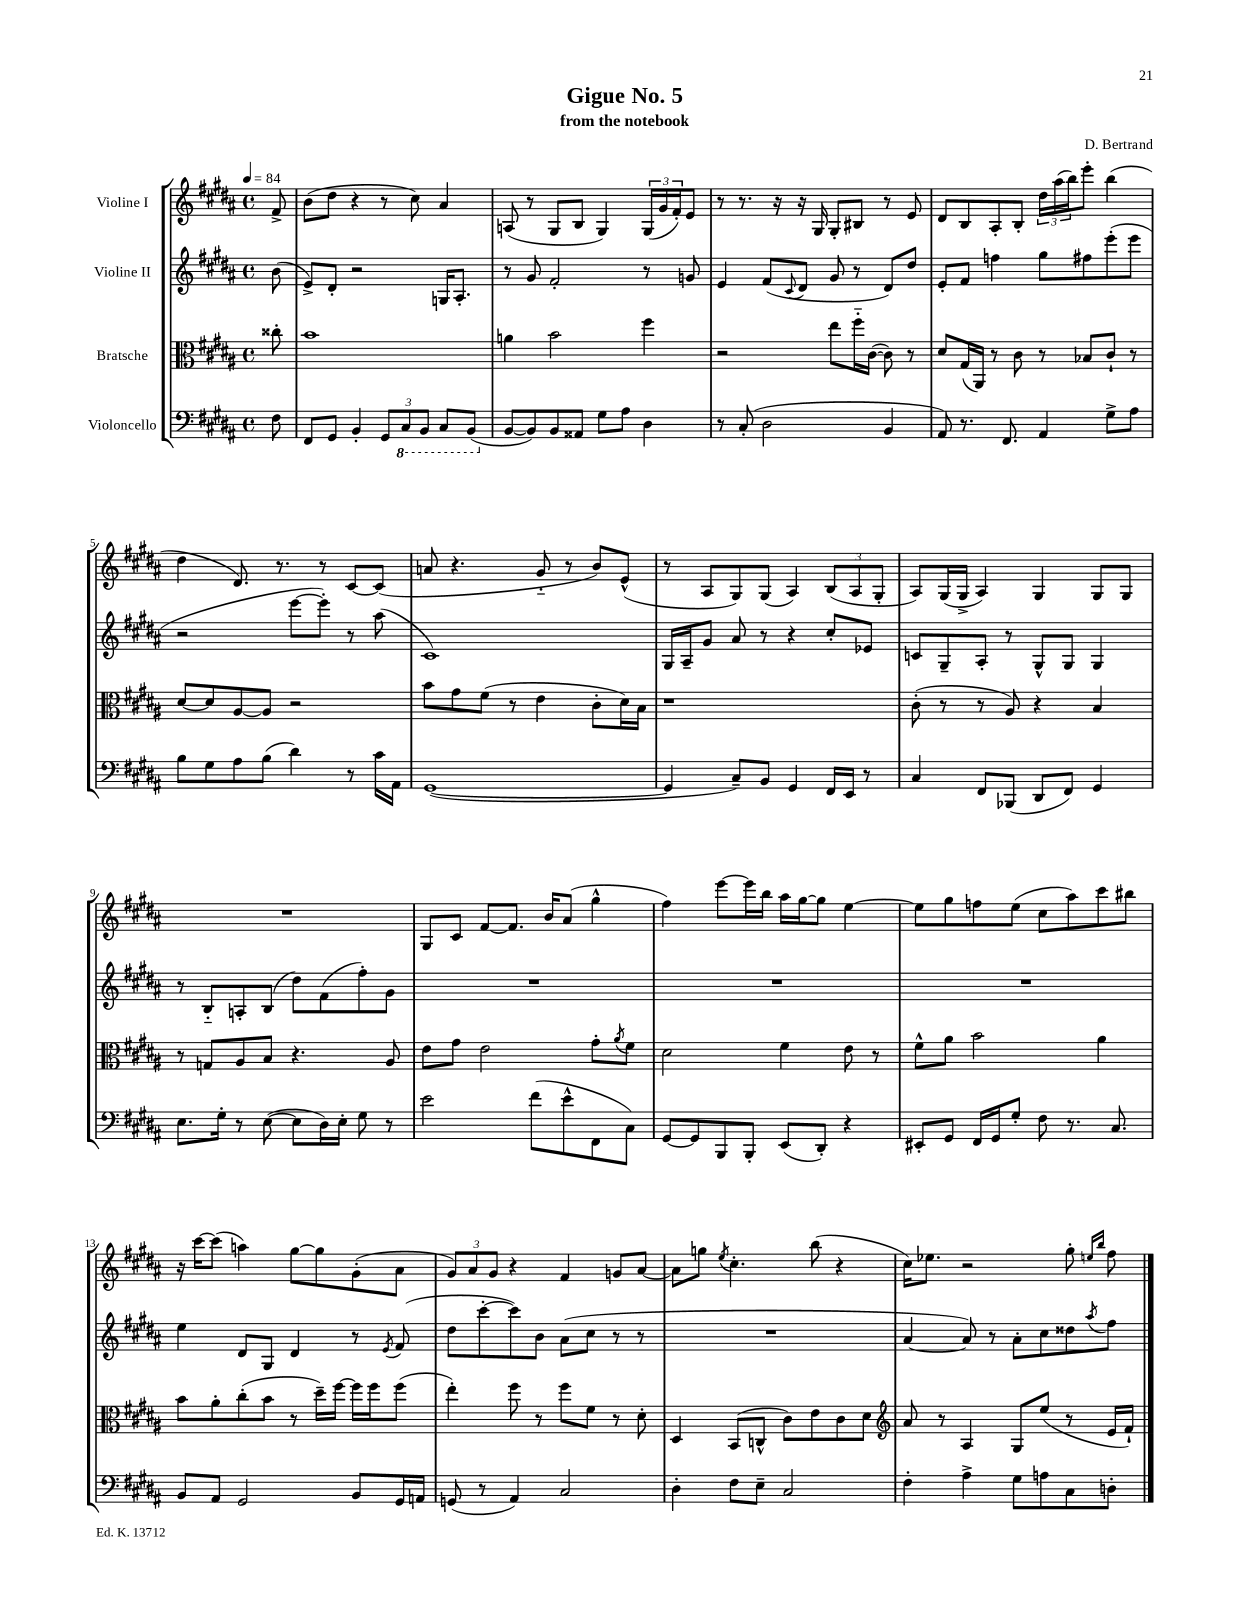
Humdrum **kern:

**kern	**kern	**kern	**kern
*staff4	*staff3	*staff2	*staff1
*clefF4	*clefC3	*clefG2	*clefG2
*k[f#c#g#d#a#]	*k[f#c#g#d#a#]	*k[f#c#g#d#a#]	*k[f#c#g#d#a#]
*M4/4	*M4/4	*M4/4	*M4/4
*met(c)	*met(c)	*met(c)	*met(c)
*MM84	*MM84	*MM84	*MM84
8F#	8cc##'	(8b	8f#^
=	=	=	=
8FF#	1b	8e^)	(8b
8GG#	.	8d#'	8dd#
4BB'	.	2r	4r
12GG#	.	.	8r
12CC#	.	.	.
.	.	.	8cc#)
12BBB	.	.	.
8CC#	.	16G	4a#
.	.	8.A#'	.
(8BBB	.	.	.
=	=	=	=
[8BB	4a	8r	(8A
8BB])	.	8g#	8r
8BB	2b	2f#'	8G#
8AA##	.	.	8B
8G#	.	.	4G#)
8A#	.	.	.
4D#	4ff#	8r	(24G#
.	.	.	24g#
.	.	.	24f#')
.	.	8g	8e
=	=	=	=
8r	2r	4e	8r
(8C#'	.	.	8.r
2D#	.	(8f#	.
.	.	.	16r
.	.	8qqc#	.
.	.	8d#	16r
.	.	.	16G#
.	8ee	8g#	8G#'
.	16ff#'~	8r	8B#
.	([16c#	.	.
4BB	8c#])	8d#)	8r
.	8r	8dd#	8e
=	=	=	=
8AA#)	8d#	8e'	8d#
8.r	(16G#	8f#	8B
.	16AA#)	.	.
.	8r	4ff	8A#'
8.FF#	.	.	.
.	8c#	.	8B'
4AA#	8r	8gg#	24dd#
.	.	.	(24aa#
.	.	.	24bb)
.	8B-	8ff#	8eee'
8G#^	8c#`	(8eee'	(4bb
8A#	8r	8eee	.
=	=	=	=
8B	[8d#	2r	4dd#
8G#	8d#]	.	.
8A#	[8A#	.	8.d#)
(8B	8A#]	.	.
.	.	.	8.r
4d#)	2r	[8eee	.
.	.	8eee'])	8r
8r	.	8r	[8c#
16c#	.	(8aa#	(8c#]
16AA#	.	.	.
=	=	=	=
([1GG#	8b	1c#)	8a
.	8g#	.	4.r
.	(8f#	.	.
.	8r	.	.
.	4e	.	8g#'~
.	.	.	8r
.	8c#'	.	8b)
.	16d#)	.	(8e^^
.	16B	.	.
=	=	=	=
4GG#]	1r	16G#	8r
.	.	16A#~	.
.	.	8g#	8A#
8C#~)	.	8a#	8G#)
8BB	.	8r	(8G#
4GG#	.	4r	4A#)
16FF#	.	8cc#'	(12B
16EE	.	.	.
.	.	.	12A#
8r	.	8e-	.
.	.	.	12G#'
=	=	=	=
4C#	(8c#'	8c	8A#)
.	8r	8G#~	(16G#
.	.	.	16G#^
8FF#	8r	8A#'	4A#)
(8BBB-	8A#)	8r	.
8DD#	4r	8G#^^	4G#
8FF#)	.	8G#	.
4GG#	4B	4G#	8G#
.	.	.	8G#
=	=	=	=
8.E	8r	8r	1r
.	8G	8B'~	.
16G#'	.	.	.
8r	8A#	8A'	.
([8E	8B	(8B	.
8E]	4.r	8dd#)	.
16D#)	.	(8f#	.
16E'	.	.	.
8G#	.	8ff#')	.
8r	8A#	8g#	.
=	=	=	=
2e	8e	1r	8G#
.	8g#	.	8c#
.	2e	.	[8f#
.	.	.	8.f#]
(8f#	.	.	.
.	.	.	16b
8e^^	.	.	(8a#
8FF#	8g#'	.	4gg#^^
.	8qa#	.	.
8C#)	8f#	.	.
=	=	=	=
[8GG#	2d#	1r	4ff#)
8GG#]	.	.	.
8BBB	.	.	[8eee
8BBB'	.	.	16eee]
.	.	.	16bb
(8EE	4f#	.	16aa#
.	.	.	[16gg#
8DD#')	.	.	8gg#]
4r	8e	.	[4ee
.	8r	.	.
=	=	=	=
8EE#'	8f#^^	1r	8ee]
8GG#	8a#	.	8gg#
16FF#	2b	.	8ff
16GG#	.	.	.
8G#'	.	.	(8ee
8F#	.	.	8cc#
8.r	.	.	8aa#)
.	4a#	.	8ccc#
8.C#	.	.	.
.	.	.	8bb#
=	=	=	=
8BB	8b	4ee	16r
.	.	.	[16ccc#
8AA#	8a#'	.	(8ccc#]
2GG#	(8cc#'	8d#	4aa)
.	8b	8G#	.
.	8r	4d#	[8gg#
.	16dd#~)	.	8gg#]
.	[16ff#	.	.
8BB	16ff#]	8r	(8g#'
.	16ff#	.	.
.	.	8qe	.
16GG#	(8ff#	(8f#	8a#
16AA	.	.	.
=	=	=	=
(8GG	4ee')	8dd#	12g#)
.	.	.	12a#
8r	.	[8ccc#'	.
.	.	.	12g#
4AA#)	8ff#	8ccc#])	4r
.	8r	8b	.
2C#	8ff#	(8a#	4f#
.	8f#	8cc#	.
.	8r	8r	8g
.	8d#'	8r	[8a#
=	=	=	=
4D#'	4D#	1r	8a#]
.	.	.	8gg
.	.	.	8qee
8F#	(8BB	.	4.cc#'
8E~	8C^^	.	.
2C#	8c#)	.	.
.	8e	.	(8bb
.	8c#	.	4r
.	8d#	.	.
=	=	=	=
*	*clefG2	*	*
4F#'	8a#	[4a#	16cc#)
.	.	.	8.ee-
.	8r	.	.
4A#^	4A#	8a#])	2r
.	.	8r	.
8G#	8G#	8a#'	.
8A	(8ee	8cc#	.
8C#	8r	8dd##	8gg#'
.	.	.	16qqee
.	.	8qaa#	16qqbb
8D'	16e	8ff#	8ff#
.	16f#`)	.	.
==	==	==	==
*-	*-	*-	*-
